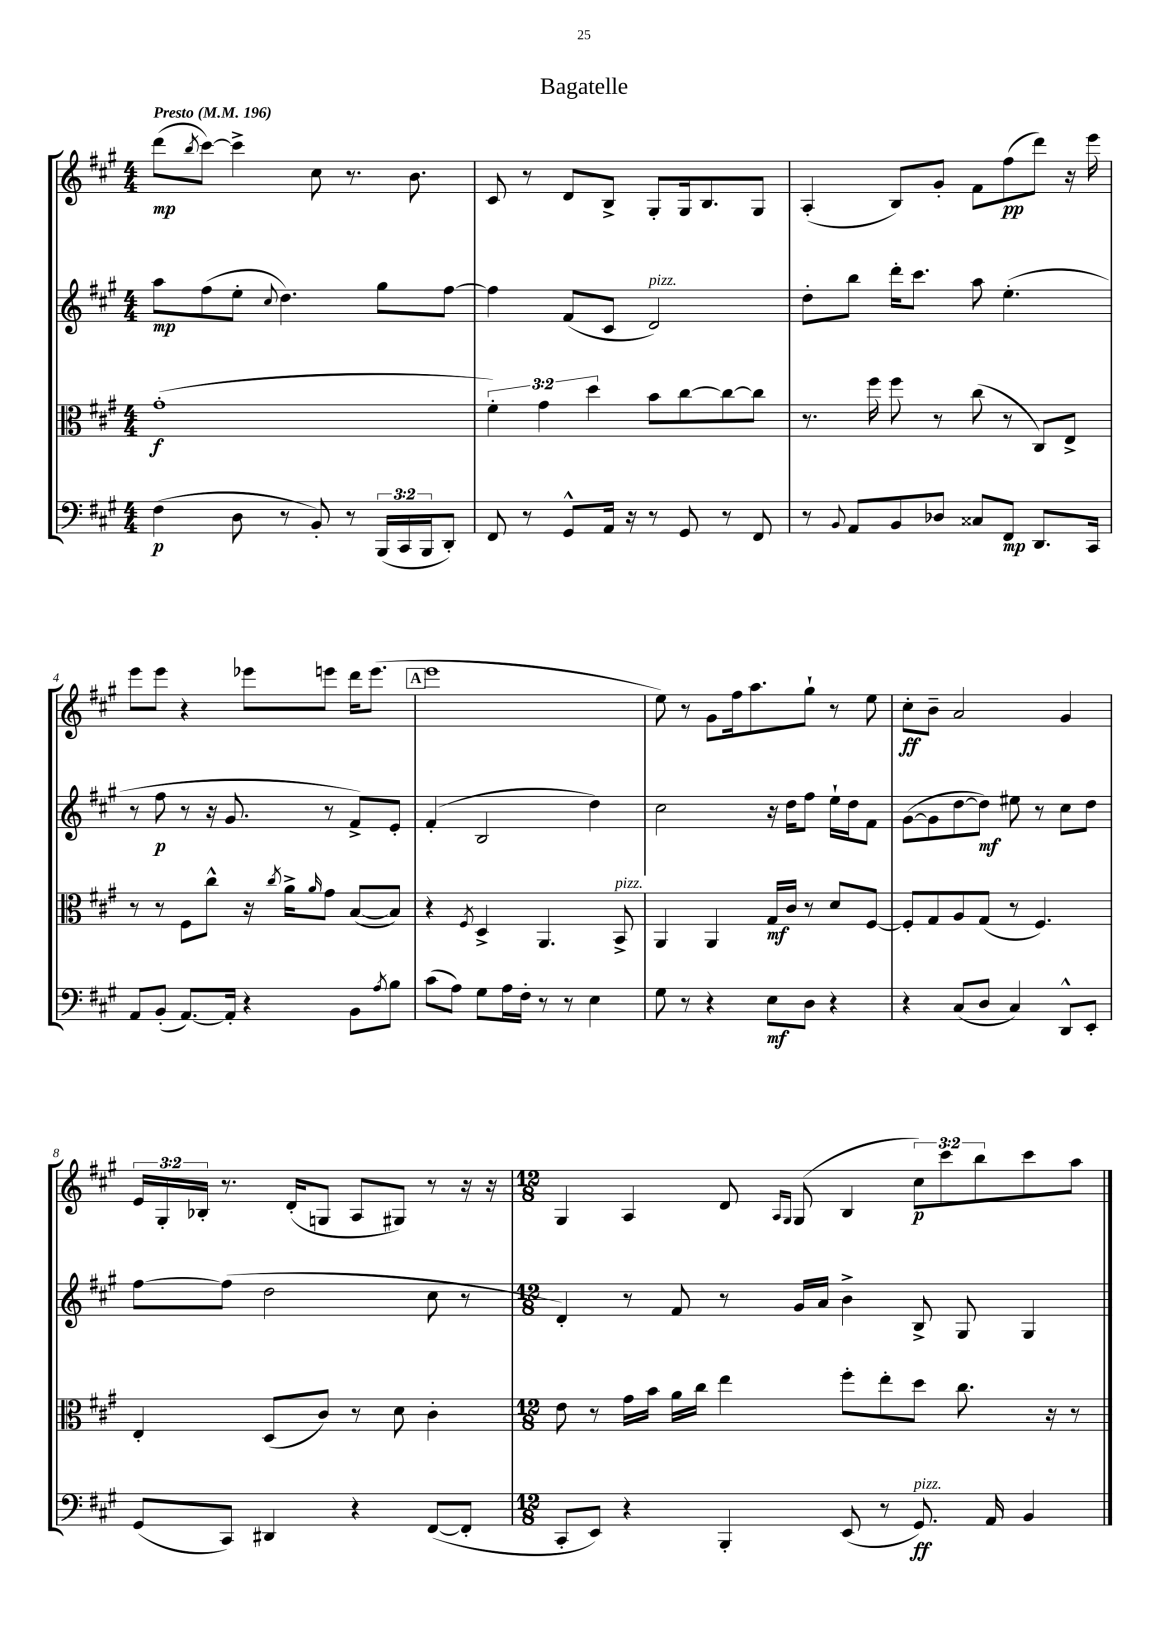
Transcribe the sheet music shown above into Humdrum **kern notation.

**kern	**kern	**kern	**kern
*staff4	*staff3	*staff2	*staff1
*clefF4	*clefC3	*clefG2	*clefG2
*k[f#c#g#]	*k[f#c#g#]	*k[f#c#g#]	*k[f#c#g#]
*M4/4	*M4/4	*M4/4	*M4/4
*MM196	*MM196	*MM196	*MM196
(4F#	(1g#'	8aa	(8ddd
.	.	.	8qbb
.	.	(8ff#	[8ccc#)
8D	.	8ee'	4ccc#^]
.	.	8qqcc#	.
8r	.	4.dd)	.
8BB')	.	.	8cc#
8r	.	.	8.r
(24BBB	.	8gg#	.
24CC#	.	.	.
.	.	.	8.b
24BBB	.	.	.
8DD')	.	[8ff#	.
=	=	=	=
8FF#	6f#')	4ff#]	8c#
8r	.	.	8r
.	6g#	.	.
8GG#^^	.	(8f#	8d
.	6dd	.	.
16AA	.	8c#	8B^
16r	.	.	.
8r	8b	2d)	8G#'
8GG#	[8cc#	.	16G#
.	.	.	8.B
8r	8cc#_	.	.
8FF#	8cc#]	.	8G#
=	=	=	=
8r	8.r	8dd'	(4A'
8qqBB	.	.	.
8AA	.	8bb	.
.	16ff#	.	.
8BB	8ff#	16ddd'	8B)
.	.	8.ccc#	.
8D-	8r	.	8g#'
8C##	(8cc#	8aa	8f#
8FF#	8r	(4.ee'	(8ff#
8.DD	8C#)	.	8ddd)
.	8E^	.	16r
16CC#	.	.	16eee
=	=	=	=
8AA	8r	8r	8eee
(8BB'	8r	8ff#	8eee
[8.AA)	8F#	8r	4r
.	8cc#^^	16r	.
16AA']	.	8.g#	.
4r	16r	.	8eee-
.	8qcc#	.	.
.	16a^	.	.
.	16qqa	.	.
.	8g#	8r	8eee
8BB	([8B	8f#^)	16ddd
.	.	.	(8.eee
8qA	.	.	.
8B	8B])	8e'	.
=	=	=	=
(8c#	4r	(4f#'	1eee
8A)	.	.	.
.	8qF#	.	.
8G#	4D^	2B	.
16A	.	.	.
16F#'	.	.	.
8r	4.AA	.	.
8r	.	.	.
4E	.	4dd)	.
.	8BB^	.	.
=	=	=	=
8G#	4AA	2cc#	8ee)
8r	.	.	8r
4r	4AA	.	8g#
.	.	.	16ff#
.	.	.	8.aa
8E	16G#	16r	.
.	16c#	16dd	.
8D	8r	8ff#	8gg#`
4r	8d	16ee`	8r
.	.	16dd	.
.	[8F#	8f#	8ee
=	=	=	=
4r	8F#']	([8g#	8cc#'
.	8G#	8g#]	8b~
(8C#	8A	[8dd	2a
8D	(8G#	8dd])	.
4C#)	8r	8ee#	.
.	4.F#)	8r	.
8DD^^	.	8cc#	4g#
8EE'	.	8dd	.
=	=	=	=
(8GG#	4E'	[8ff#	24e
.	.	.	24G#'
.	.	.	24B-'
8CC#)	.	(8ff#]	8.r
4DD#	(8D	2dd	.
.	.	.	(16d'
.	8c#)	.	8G
4r	8r	.	8A
.	8d	.	8G#)
([8FF#	4c#'	8cc#	8r
8FF#']	.	8r	16r
.	.	.	16r
=	=	=	=
*M12/8	*M12/8	*M12/8	*M12/8
8CC#'	8e	4d')	4G#
8EE)	8r	.	.
4r	16g#	8r	4A
.	16b	.	.
.	16a	8f#	.
.	16cc#	.	.
4BBB'	4ee	8r	8d
.	.	.	16qqA
.	.	.	16qqG#
.	.	16g#	(8G#
.	.	16a	.
(8EE	8ff#'	4b^	4B
8r	8ee'	.	.
8.GG#)	8dd	8B^	12cc#)
.	.	.	12ccc#
.	8.cc#	8G#	.
.	.	.	12bb
16AA	.	.	.
4BB	.	4G#	8ccc#
.	16r	.	.
.	8r	.	8aa
==	==	==	==
*-	*-	*-	*-
